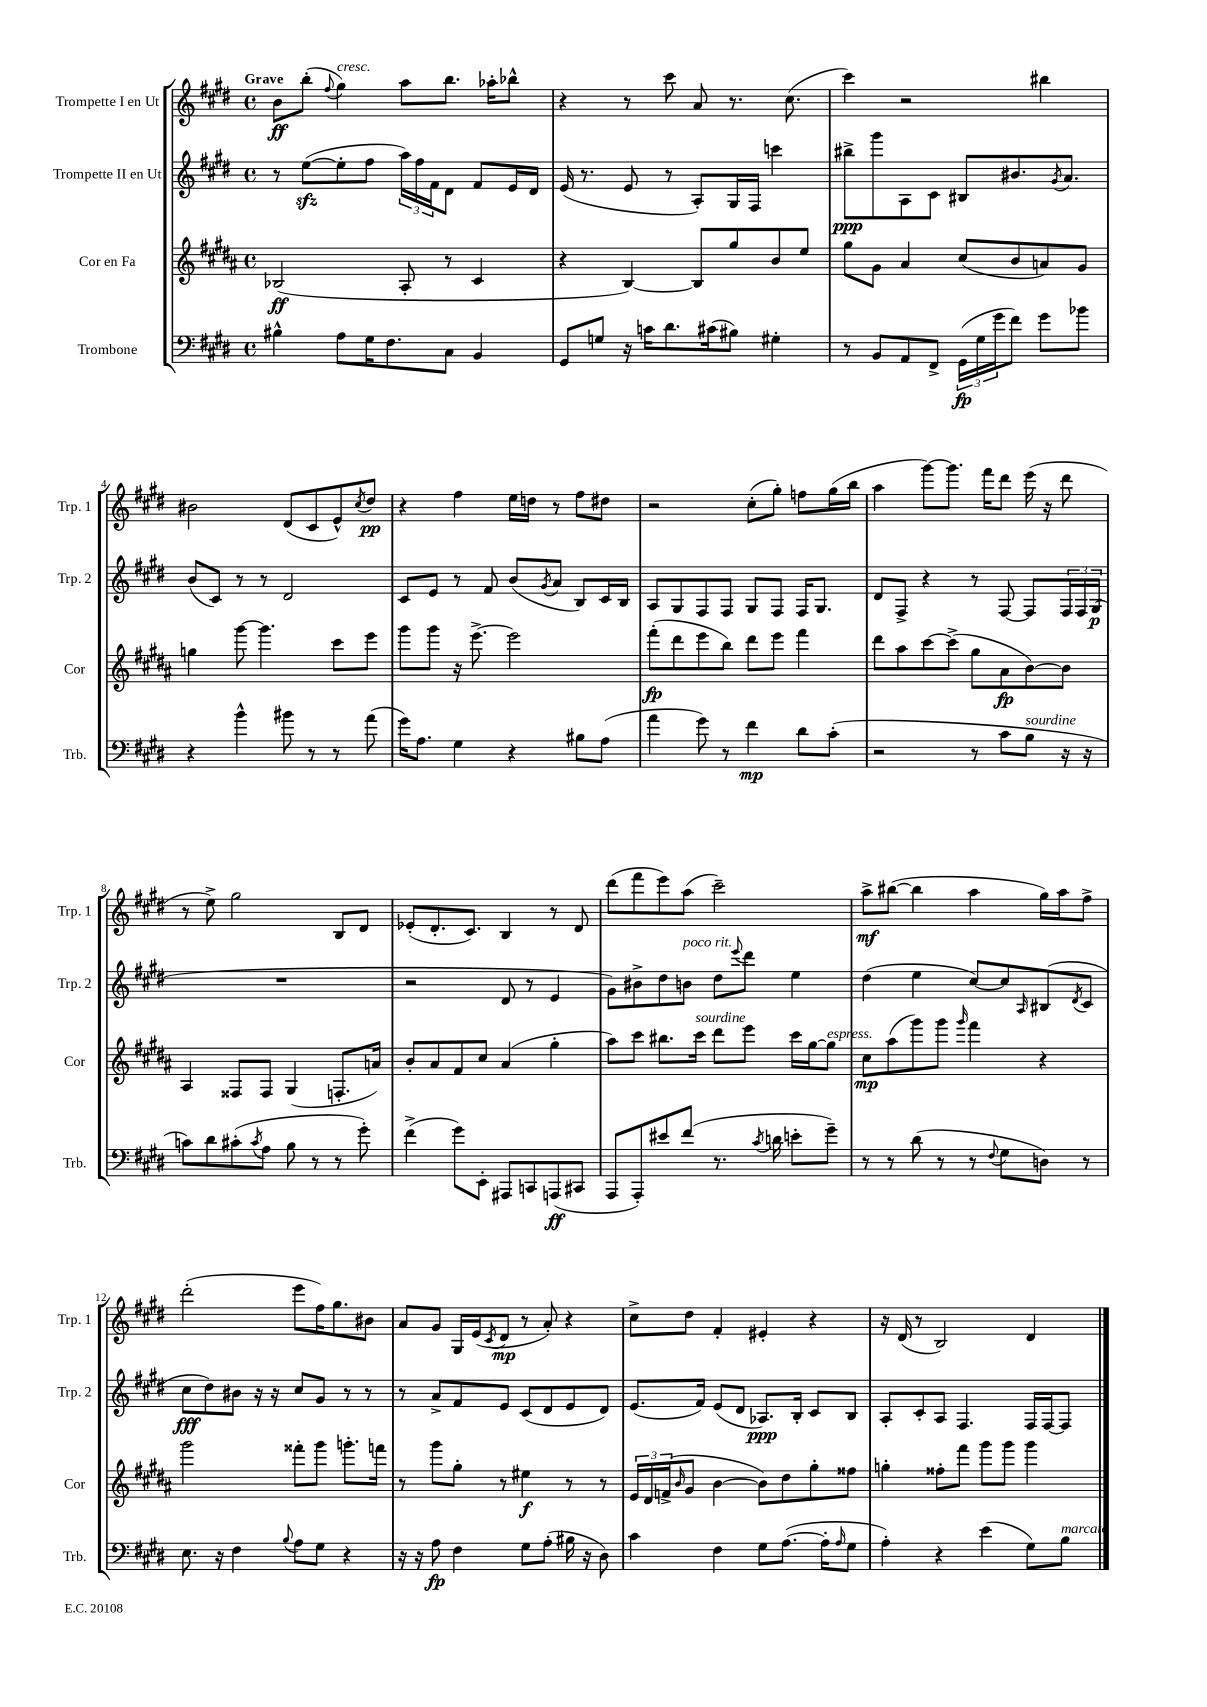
<<
\new StaffGroup <<
\new Staff = "s0" \with { instrumentName = "Trompette I en Ut" shortInstrumentName = "Trp. 1" } {
    \clef treble \key e \major \defaultTimeSignature \time 4/4 \tempo "Grave"
    b'8\ff b''8-.( \appoggiatura { fis''8 } gis''4^\markup { \italic "cresc." }) a''8 b''8. aes''16-. bes''8-^ |
    r4 r8 cis'''8 a'8 r8. cis''8.( |
    cis'''4) r2 bis''4 |
    bis'2 dis'8( cis'8 e'8-^) \acciaccatura { cis''8 } dis''8\pp |
    r4 fis''4 e''16 d''16 r8 fis''8 dis''8 |
    r2 cis''8-.( gis''8-.) f''8 gis''16( b''16 |
    a''4 gis'''8~) gis'''8. fis'''16 dis'''8 e'''16( r16 dis'''8 |
    r8 e''8->) gis''2 b8 dis'8 |
    ees'8-.( dis'8.-. cis'8.) b4 r8 dis'8 |
    dis'''8( fis'''8 e'''8) a''8( cis'''2--) |
    a''8->\mf bis''8~( bis''4 a''4 gis''16) a''16 fis''8-> |
    dis'''2-.( e'''8 fis''16) gis''8. bis'8 |
    a'8 gis'8 gis16 e'16( \acciaccatura { cis'8 } dis'8\mp r8 a'8-.) r4 |
    cis''8-> dis''8 fis'4-. eis'4-. r4 |
    r16 dis'16( r8 b2) dis'4 \bar "|." |
}
\new Staff = "s1" \with { instrumentName = "Trompette II en Ut" shortInstrumentName = "Trp. 2" } {
    \clef treble \key e \major \defaultTimeSignature \time 4/4
    r8 e''8~\sfz( e''8-. fis''8 \tuplet 3/2 { a''16) fis''16 fis'16 } dis'8 fis'8 e'16 dis'16 |
    e'16( r8. e'8 r8 a8-.) gis16 fis16 c'''4 |
    bis''8->\ppp gis'''8 a8 cis'8 bis8 bis'8. \acciaccatura { gis'8 } a'8. |
    b'8( cis'8) r8 r8 dis'2 |
    cis'8 e'8 r8 fis'8 b'8( \acciaccatura { gis'8 } a'8 b8) cis'16 b16 |
    a8 gis8 fis8 fis8 gis8 fis8 fis16 gis8. |
    dis'8 fis8-> r4 r8 fis8~ fis8 \tuplet 3/2 { fis16 fis16 gis16\p( } |
    R1 |
    r2 dis'8 r8 e'4 |
    gis'8) bis'8-> dis''8 b'8^\markup { \italic "poco rit." } dis''8 \appoggiatura { e'''8 } dis'''8 e''4 |
    dis''4( e''4 cis''8~) cis''8 \grace { a16 } bis8( \acciaccatura { dis'8 } cis'8 |
    cis''8\fff dis''8) bis'8 r16 r16 cis''8 gis'8 r8 r8 |
    r8 a'8-> fis'8 e'8 cis'8( dis'8 e'8 dis'8) |
    e'8.( fis'16) e'8( dis'8 aes8.\ppp) b16-. cis'8 b8 |
    a8-. cis'8-. a8 fis4. fis16 fis16~ fis8 \bar "|." |
}
\new Staff = "s2" \with { instrumentName = "Cor en Fa" shortInstrumentName = "Cor" } {
    \clef treble \key b \major \defaultTimeSignature \time 4/4
    bes2\ff( ais8-. r8 cis'4 |
    r4 b4~) b8 gis''8 b'8 e''8 |
    gis''8 gis'8 ais'4 cis''8( b'8 a'8) gis'8 |
    g''4 gis'''8~ gis'''4. cis'''8 e'''8 |
    gis'''8 gis'''8 r16 e'''8.~-> e'''2 |
    fis'''8-.\fp( dis'''8 e'''8 b''8) dis'''8 e'''8 fis'''4 |
    dis'''8 ais''8 cis'''8~ cis'''8->( gis''8 ais'8\fp b'8~) b'8 |
    ais4 fisis8 fisis8 gis4( f8.-. a'16) |
    b'8-. ais'8 fis'8 cis''8 ais'4( gis''4-. |
    ais''8) cis'''8 bis''8. cis'''16^\markup { \italic "sourdine" } dis'''8 e'''8 cis'''16 gis''16~ gis''8^\markup { \italic "espress." } |
    cis''8\mp ais''8( gis'''8) gis'''8 \grace { gis'''16 } fis'''4 r4 |
    gis'''2 fisis'''8-. gis'''8 g'''8.-. f'''16 |
    r8 gis'''8 gis''8-. r8 eis''4\f r8 r8 |
    \tuplet 3/2 { e'16 dis'16 f'16->( } \grace { b'16 } gis'8 b'4~ b'8) dis''8 gis''8-. fisis''8 |
    g''4-. fisis''8-. fis'''8 gis'''8 gis'''8 gis'''4 \bar "|." |
}
\new Staff = "s3" \with { instrumentName = "Trombone" shortInstrumentName = "Trb." } {
    \clef bass \key e \major \defaultTimeSignature \time 4/4
    bis4-^ a8 gis16 fis8. cis8 b,4 |
    gis,8 g8 r16 c'16 dis'8. cis'16( bis8) gis4-. |
    r8 b,8 a,8 fis,8-> \tuplet 3/2 { gis,16\fp( gis16 gis'16 } fis'8) gis'8 bes'8 |
    r4 b'4-^ bis'8 r8 r8 a'8( |
    gis'16) a8. gis4 r4 bis8 a8( |
    a'4 gis'8) r8 fis'4\mp dis'8 cis'8-.( |
    r2 r8 cis'8 b8^\markup { \italic "sourdine" } r16 r16 |
    c'8) dis'8 cis'8-.( \acciaccatura { cis'8 } a8 b8 r8 r8 gis'8-.) |
    fis'4->( gis'8) e,8-. ais,,8 c,8 a,,8\ff( cis,8 |
    a,,8 a,,8-.) eis'8 fis'8( r8. \acciaccatura { cis'8 } d'16 e'8-. gis'8--) |
    r8 r8 dis'8( r8 r8 \appoggiatura { fis8 } gis8 d8) r8 |
    e8. r16 fis4 \appoggiatura { b8 } a8 gis8 r4 |
    r16 r16 a8\fp fis4 gis8 a8-.( bis16 r16 dis8) |
    cis'4 fis4 gis8 a8.~( a16-. \grace { a16 } gis8 |
    a4-.) r4 e'4( gis8) b8^\markup { \italic "marcato" } \bar "|." |
}
>>
>>
